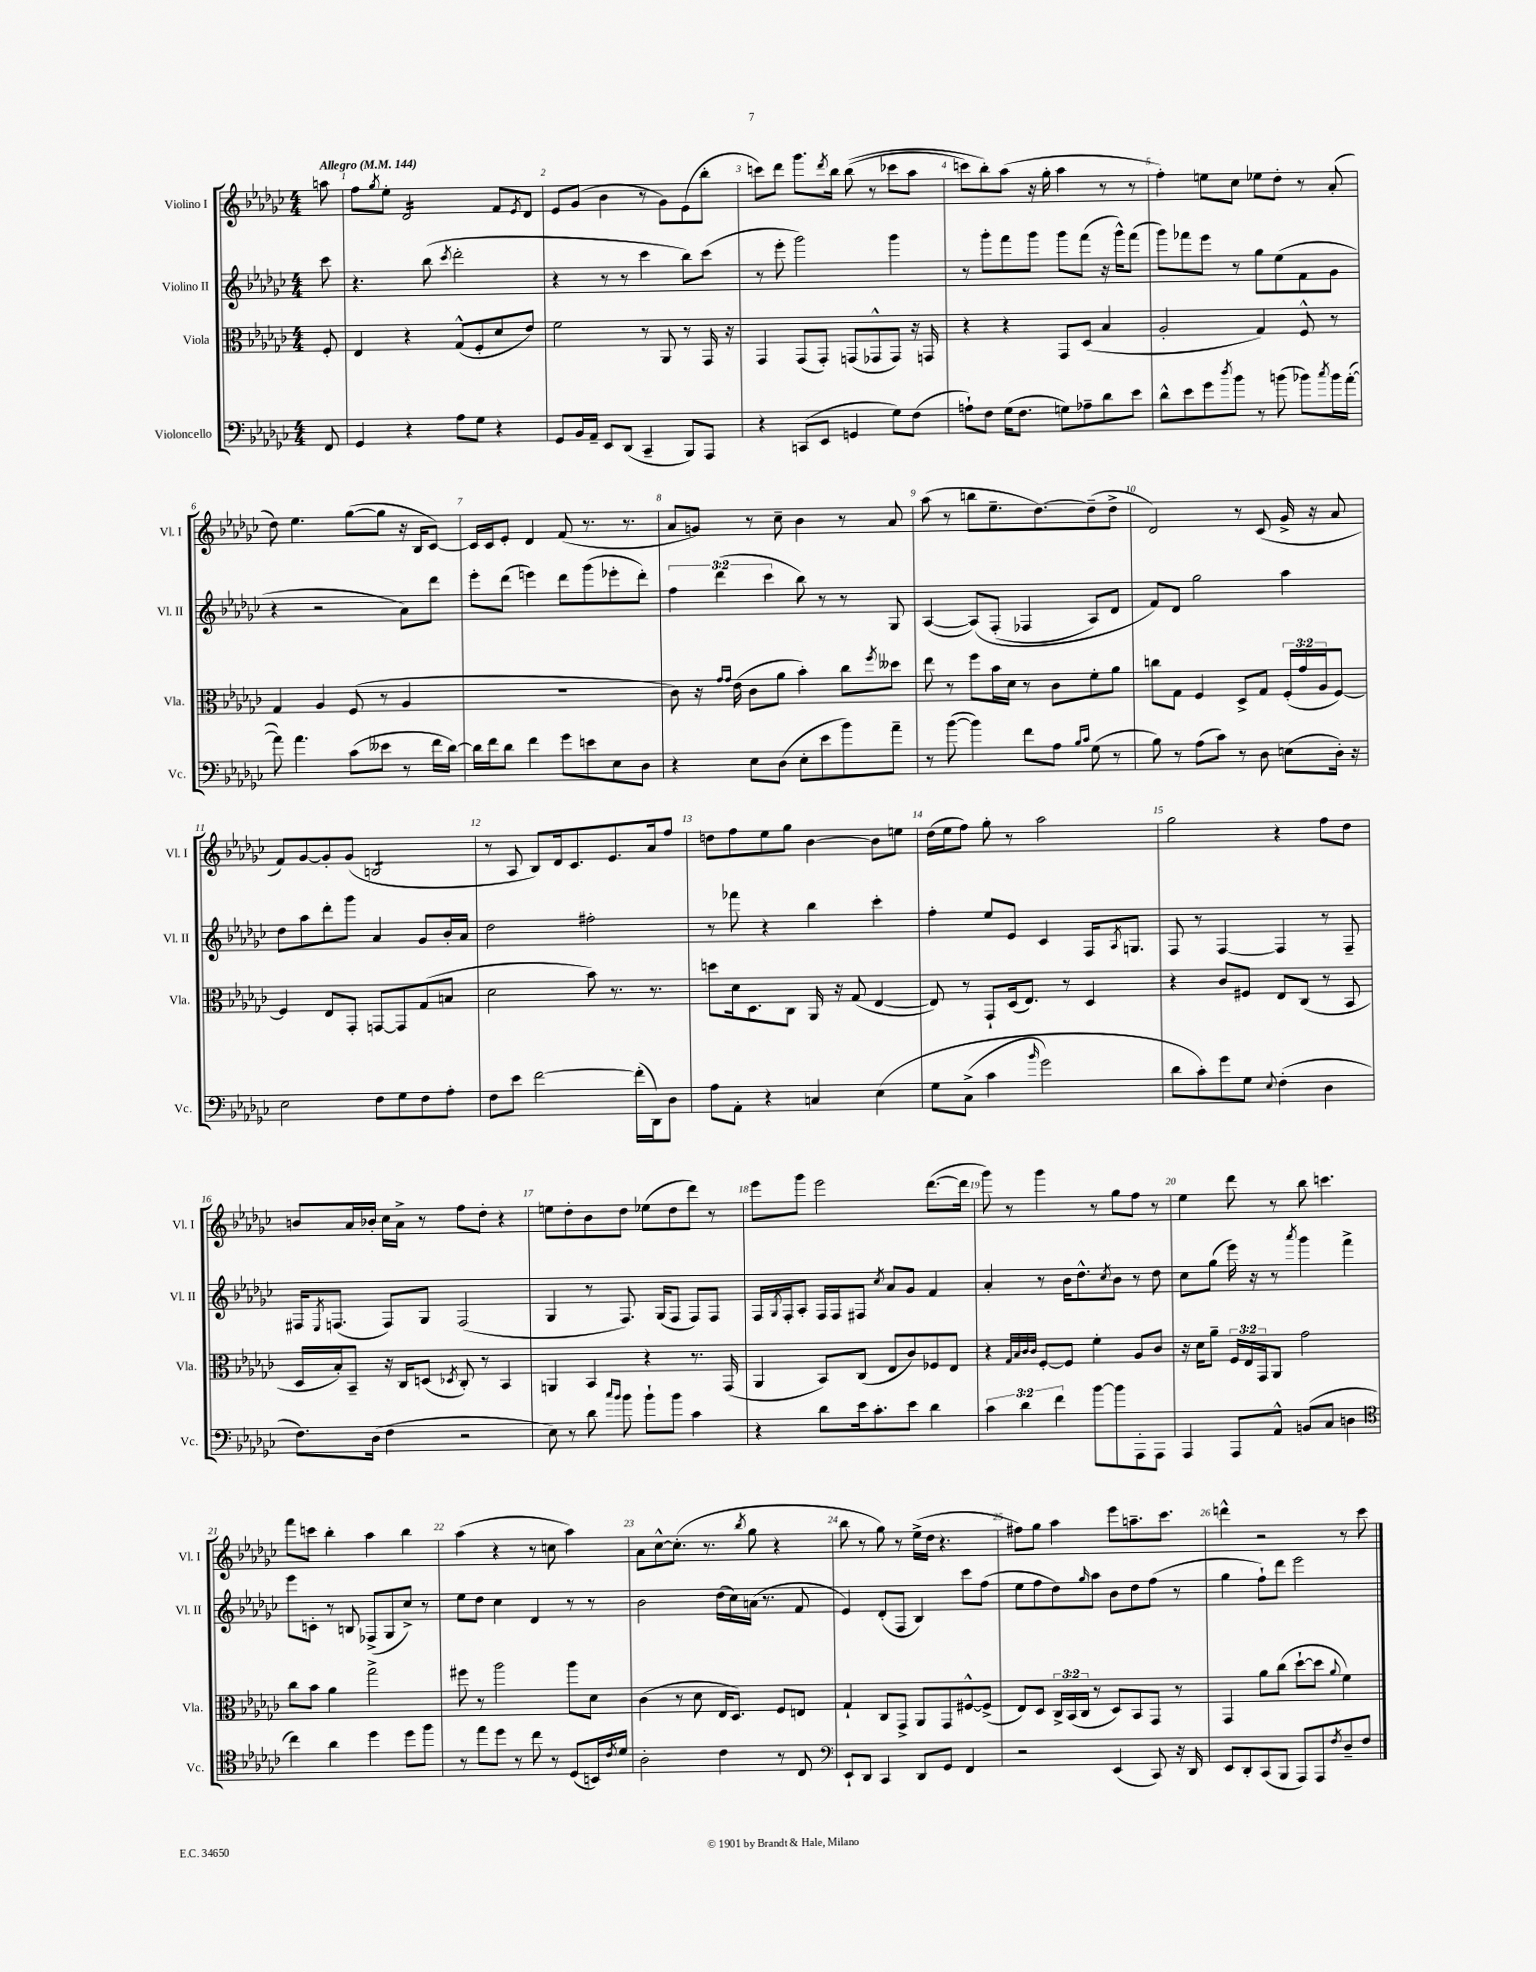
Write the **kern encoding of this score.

**kern	**kern	**kern	**kern
*staff4	*staff3	*staff2	*staff1
*clefF4	*clefC3	*clefG2	*clefG2
*k[b-e-a-d-g-c-]	*k[b-e-a-d-g-c-]	*k[b-e-a-d-g-c-]	*k[b-e-a-d-g-c-]
*M4/4	*M4/4	*M4/4	*M4/4
*MM144	*MM144	*MM144	*MM144
8FF	8F'	8ccc-	8aa
=	=	=	=
4GG-	4E-	4.r	8ff
.	.	.	8qgg-
.	.	.	8ee-'
4r	4r	.	2d-
.	.	(8bb-	.
.	.	8qccc-	.
8A-	(8G-^^	2ddd-'	.
8G-	8F'	.	.
4r	8d-	.	8f
.	.	.	8qe-
.	8e-)	.	8d-
=	=	=	=
8GG-	2f	4r	8e-
16BB-	.	.	(8g-
16AA-~	.	.	.
8EE-	.	8r	4b-
(8DD-	.	8r	.
4CC-~	8r	4ccc-	8r
.	8AA-	.	8g-)
8BBB-)	8r	8bb-)	(8e-
8AAA-	16GG-	(8ccc-	8bb-'
.	16r	.	.
=	=	=	=
4r	4GG-	8r	8ccc)
.	.	8eee-'	8ddd-
(8CC	(8GG-	2ggg-)	8.ggg-
8EE-	8GG-')	.	.
.	.	.	8qddd-
.	.	.	16bb-
4GG	(8GG	.	&((8bb-
.	8GG-^^	.	8r
8G-)	8GG-)	4ggg-	8ccc-
(8F	16r	.	8aa-
.	16GG	.	.
=	=	=	=
8A`)	4r	8r	8ccc)
8F	.	8ggg-'	8bb-'&)
(16G-	4r	8fff	(8aa-
8.F	.	.	.
.	.	8ggg-	16r
.	.	.	16gg-'
8G)	8GG-	8ggg-	4aa-
8A-~	(8D-	(8fff	.
8d-	4B-	16r	8r
.	.	16ggg-^^)	.
8e-	.	(8fff	8r
=	=	=	=
8d-^^	2A-'	8ggg-)	4ff')
8e-	.	8fff-	.
8g-	.	8eee-	8ee
8qdd-	.	.	.
8b-	.	8r	8cc-
8r	4G-)	8gg-	8ee-
(8b	.	(8ee-	8dd-'
8b-)	8F^^	8f	8r
8qcc-	.	.	.
16b-	8r	8g-	(8a-'
([16a-'	.	.	.
=	=	=	=
8a-])	4G-	4r	8dd-)
4.a-	.	.	4.ee-
.	4A-	2r	.
(8c-	(8F	.	([8gg-
8e--	8r	.	8gg-]
8r	4A-	8a-)	16r
.	.	.	16B-
16f	.	8ddd-	[8c-)
[16d-)	.	.	.
=	=	=	=
16d-]	1r	8eee-'	16c-]
16f	.	.	16c-
8d-	.	(8ddd-	8e-'
4f	.	4eee)	4d-
8g-	.	8ddd-	(8f
8e	.	(8ggg-	8.r
8E-	.	8eee-'	.
.	.	.	8.r
8D-	.	8ddd-')	.
=	=	=	=
4r	8c-)	6ff	8a-
.	16r	.	8g)
.	.	(6ddd-	.
.	16qqg-	.	.
.	16qqg-	.	.
.	(16e-	.	.
8E-	8c-	.	8r
.	.	6ccc-	.
(8D-	8a-	.	8cc-~
8E-'	4b-')	8bb-)	4b-
8e-	.	8r	.
8b-)	8cc-	8r	8r
.	8qff	.	.
8a-~	8dd--	8G-	8a-
=	=	=	=
8r	8ee-	([4A-	(8aa-
([8b-	8r	.	8r
4b-])	8ff	&(8A-])	8bb
.	16b-	(8F'	8.ee-~
.	16d-	.	.
8f	8r	4F-	.
.	.	.	[8.dd-)
8A-	8c-	.	.
16qqB-	.	.	.
16qqc-	.	.	.
(8G-	8f'	8A-)	(8dd-~]
8r	8a-	8d-	8dd-^
=	=	=	=
8B-)	8cc	8f&)	2d-)
8r	8G-	8d-	.
(8A-	4F	2gg-	.
8c-)	.	.	.
8r	8D-^	.	8r
8D-	8G-	.	(8c-
(8E	(24F'	4aa-	16g-^
.	24g-	.	.
.	.	.	16r
.	24A-	.	.
16D-')	[8F)	.	8a-
16r	.	.	.
=	=	=	=
2E-	4F]	8dd-	8f)
.	.	8aa-	[8g-
.	8E-	8ddd-'	8g-']
.	8GG-'	8ggg-	(8g-
8F	[8GG	4a-	2B
8G-	8GG]	.	.
8F	(8G-	8g-	.
8A-'	8B	16b-'	.
.	.	16a-	.
=	=	=	=
8F	2d-	2dd-	8r
8e-	.	.	8A-
[2f	.	.	8B-)
.	.	.	16d-
.	.	.	8.c-
.	8b-)	2ff#'	.
.	8.r	.	8.e-
(16f']	.	.	.
16DD-)	8.r	.	16a-
8D-	.	.	8ff
=	=	=	=
8A-	8dd	8r	8dd
8AA-'	16d-	8fff-	8ff
.	8.D-	.	.
4r	.	4r	8ee-
.	8C-	.	8gg-
4C	16AA-	4bb-	[4b-
.	16r	.	.
.	(8G-	.	.
&(4E-	[4E-	4ccc-'	8b-]
.	.	.	8ee
=	=	=	=
8G-	8E-])	4ff'	(16dd-
.	.	.	16ee-
(8C-^	8r	.	8ff)
4c-	8GG-`	8ee-	8gg-'
.	(16D-	8e-	8r
.	8.E-)	.	.
16qqb-	.	.	.
2g-)	.	4c-	2aa-
.	8r	.	.
.	4D-	16F	.
.	.	8qA-	.
.	.	8.G	.
=	=	=	=
8d-	4r	8F	2gg-
8c-'&)	.	8r	.
8g-	8c-	[4F	.
8G-	8F#	.	.
8qqE-	.	.	.
(4F'	8E-	4F]	4r
.	(8C-	.	.
4D-	8r	8r	8ff
.	8BB-	8F~	8dd-
=	=	=	=
8.F)	16D-	16F#	8b
.	.	8qE-	.
.	16B-')	(8.F	.
.	8BB-~	.	16a-
(16D-	.	.	16b-'
4F	16r	8F)	16cc-
.	16C-	.	16a-^
.	(8D	8G-	8r
.	8qD-	.	.
2r	8C-')	(2F	8ff
.	8r	.	8dd-'
.	4BB-	.	4r
=	=	=	=
8E-)	4AA	4G-	8ee
8r	.	.	8dd-'
8d-	4BB-	8r	8b-
16qqcc-	.	.	.
16qqb-	.	.	.
8b-	.	8.F)	8dd-
8b-`	4r	.	(8ee-
.	.	(16G-	.
8b-	.	8F	8dd-
4c-	8.r	8F)	8ddd-)
.	.	8F	8r
.	(16GG-	.	.
=	=	=	=
4r	4AA-	16F	8eee-
.	.	8qG-	.
.	.	16F'	.
.	.	8A-'	8ggg-
8d-	8BB-)	16F	2eee-
.	.	16F	.
16e-	(8C-	8F#	.
8.c-'	.	.	.
.	.	8qcc-	.
.	8E-	8a-	.
8e-	8c-)	8g-	.
4d-	8F-	4f	([8.ddd-
.	8E-	.	.
.	.	.	16ddd-]
=	=	=	=
6c-	4r	4a-'	8ggg-)
.	.	.	8r
6d-	.	.	.
.	32qqG-	.	.
.	32qqB-	.	.
.	32qqc-	.	.
.	32qqc-	.	.
.	[8F'	8r	4ggg-
6f	.	.	.
.	8F]	16b-	.
.	.	8.dd-^^	.
[8b-	4f'	.	8r
.	.	8qcc-	.
8b-]	.	8b-	8gg-
8AAA-'	8A-	8r	8ff
8AAA-	8c-	8dd-	8r
=	=	=	=
4AAA-	16r	8cc-	4ee-
.	16d-	.	.
.	8a-~	(8gg-	.
8AAA-	24F	16eee-)	8ddd-
.	24E-	.	.
.	.	16r	.
.	24GG-	.	.
8AA-^^	8AA-	8r	8r
.	.	8qaaa-	.
(8BB	2g-	4ggg-	8bb-
8C-	.	.	4.ccc
4D	.	4fff^	.
=	=	=	=
*clefC4	*	*	*
4cc-)	8cc-	8eee-	8fff
.	8b-	8c'	8ccc
4a-	4a-	8r	4bb-'
.	.	8B	.
4dd-	2gg-^	(8F-^	4aa-
.	.	8G-	.
8dd-	.	8cc-^)	4bb-
8ff	.	8r	.
=	=	=	=
8r	8ff#	8ee-	(4aa-
8ee-	8r	8dd-	.
8dd-	2aa-	4cc-	4r
8r	.	.	.
8cc-	.	4d-	8r
8r	.	.	8cc
(8D-	8aa-	8r	4aa-)
16BB)	8d-	8r	.
8qc-	.	.	.
16d-	.	.	.
=	=	=	=
2A-'	(4c-	2b-	8a-
.	.	.	[8cc-^^
.	8r	.	(8.cc-']
.	8d-	.	.
.	.	.	8.r
4c-	16E-	(16dd-	.
.	8.D-)	16cc-)	.
.	.	.	8qbb-
.	.	(16a	8gg-
.	.	8.r	.
8r	8F	.	4r
8C-	8E	8f	.
=	=	=	=
*clefF4	*	*	*
8EE-`	4G-`	4e-)	8bb-
8DD-	.	.	8r
4CC-	8C-	(8d-'	8gg-)
.	8GG-^	8F	8r
8DD-	8AA-	4B-)	(16ee-^
.	.	.	16dd-
8GG-	8GG-	.	4.r
4FF	[8F#^^	8ccc-	.
.	(8F#^]	(8ff	.
=	=	=	=
2r	8E-)	8ee-	8ff#)
.	8D-	8ff	8gg-
.	24C-^	8dd-)	4aa-
.	(24BB-	.	.
.	24C-	.	.
.	.	16qqgg-	.
.	8r	8aa-	.
(4EE-	8D-)	8b-	8eee-
.	8BB-	8dd-	8.aa~
8CC-)	8GG-	(8ff	.
.	.	.	8.ccc-
16r	8r	8r	.
16DD-	.	.	.
=	=	=	=
8EE-	4GG-	4gg-	4ddd^^
8DD-'	.	.	.
(8CC-	8a-	8ff`)	2r
8BBB-	(8cc-	8ddd-	.
8AAA-)	[8dd-`	2eee-	.
8AAA-	8dd-]	.	.
8qF	8qqa-	.	.
8D-~	4f)	.	8r
8F	.	.	8ccc-
==	==	==	==
*-	*-	*-	*-
